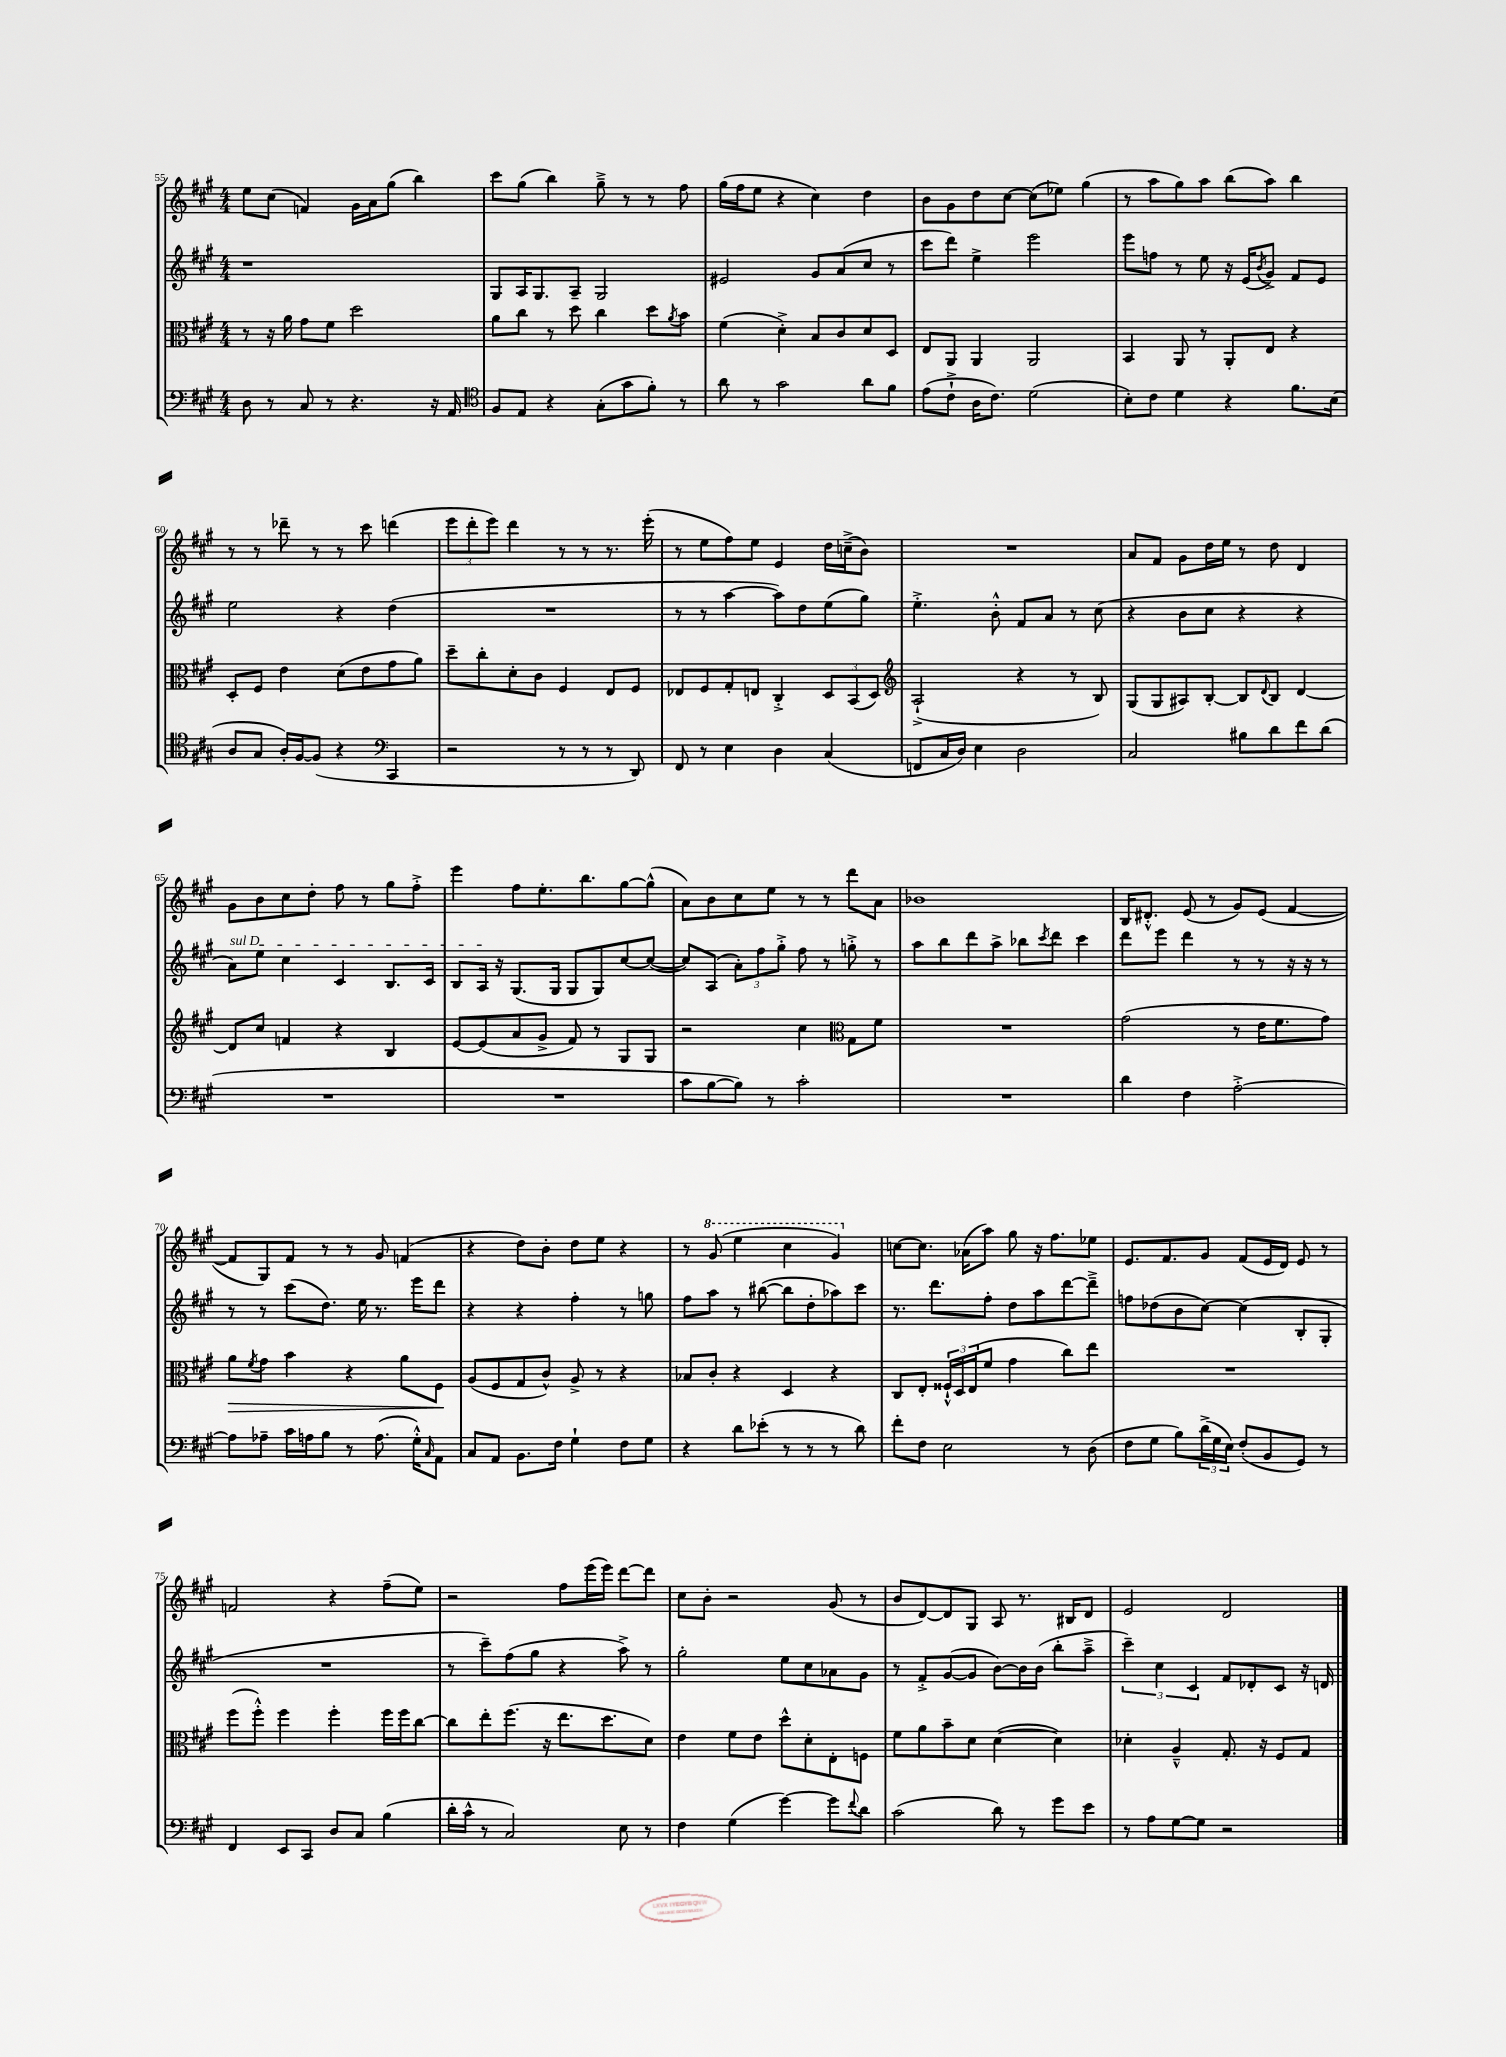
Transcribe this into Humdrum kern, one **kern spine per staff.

**kern	**kern	**kern	**kern
*staff4	*staff3	*staff2	*staff1
*clefF4	*clefC3	*clefG2	*clefG2
*k[f#c#g#]	*k[f#c#g#]	*k[f#c#g#]	*k[f#c#g#]
*M4/4	*M4/4	*M4/4	*M4/4
8D	8r	1r	8ee
8r	16r	.	(8cc#
.	16a	.	.
8C#	8g#	.	4f)
8r	8f#	.	.
4.r	2dd	.	16g#
.	.	.	16a
.	.	.	(8gg#
.	.	.	4bb)
16r	.	.	.
16AA	.	.	.
=	=	=	=
*clefC4	*	*	*
8F#	8a	8G#	8ccc#
8E	8cc#	16A	(8gg#
.	.	8.G#	.
4r	8r	.	4bb)
.	8dd	8A~	.
(8G#'	4cc#	2G#	8gg#~^
8g#	.	.	8r
8f#')	8dd	.	8r
.	8qa	.	.
8r	8b	.	8ff#
=	=	=	=
8a	(4f#	2e#	(16gg#
.	.	.	16ff#
8r	.	.	8ee
2g#	4d'^)	.	4r
.	8B	8g#	4cc#)
.	8c#	(8a	.
8a	8d	8cc#	4dd
8f#	8D	8r	.
=	=	=	=
(8e	8E	8ccc#	8b
8c#`^	8AA	8ddd)	8g#
16A	4AA	4ee^	8dd
8.c#)	.	.	.
.	.	.	[8cc#
(2d	2AA	2eee	(8cc#]
.	.	.	8ee-)
.	.	.	(4gg#
=	=	=	=
8B')	4BB	8eee	8r
8c#	.	8ff	8aa
4d	8AA	8r	8gg#)
.	8r	8ee	8aa
4r	8AA'	16r	(8bb
.	.	(16e	.
.	.	8qb	.
.	8E	8g#^)	8aa)
8.f#	4r	8f#	4bb
.	.	8e	.
(16B	.	.	.
=	=	=	=
8A	8D'	2ee	8r
8G#	8F#	.	8r
16A')	4e	.	8ddd-~
[16F#	.	.	.
(8F#]	.	.	8r
4r	(8d	4r	8r
.	8e	.	8ccc#
*clefF4	*	*	*
4CC#	8g#	(4dd	(4ddd
.	8a)	.	.
=	=	=	=
2r	8dd~	1r	12eee
.	.	.	12ddd'
.	8cc#'	.	.
.	.	.	12eee)
.	8d'	.	4ddd
.	8c#	.	.
8r	4F#	.	8r
8r	.	.	8r
8r	8E	.	8.r
8DD)	8F#	.	.
.	.	.	(16eee'
=	=	=	=
8FF#	8E-	8r	8r
8r	8F#	8r	8ee
4E	8G#'	[4aa	8ff#)
.	8E	.	8ee
4D	4C#'^	8aa])	4e
.	.	8dd	.
(4C#	12D	(8ee	16dd
.	.	.	(16cc~^
.	(12BB	.	.
.	.	8gg#)	8b)
.	12D)	.	.
=	=	=	=
*	*clefG2	*	*
8FF	(2A`^	4.ee'^	1r
16C#	.	.	.
16D)	.	.	.
4E	.	.	.
.	.	8b'^^	.
2D	4r	8f#	.
.	.	8a	.
.	8r	8r	.
.	8B)	(8cc#	.
=	=	=	=
2C#	(8G#	4r	8a
.	8G#	.	8f#
.	8A#)	8b	8g#
.	[8B'	8cc#	16dd
.	.	.	16ee
8B#	8B]	4r	8r
.	8qqd	.	.
8d	8B	.	8dd
8f#	[4d	4r	4d
(8d	.	.	.
=	=	=	=
1r	8d]	8a)	8g#
.	8cc#	8ee	8b
.	4f	4cc#	8cc#
.	.	.	8dd'
.	4r	4c#	8ff#
.	.	.	8r
.	4B	8.B	8gg#
.	.	.	8ff#'^
.	.	16c#	.
=	=	=	=
1r	[8e	8B	4eee
.	(8e]	16A	.
.	.	16r	.
.	8a	(8.G#	8ff#
.	8g#^	.	8.ee'
.	.	16G#	.
.	8f#)	8G#	.
.	.	.	8.bb
.	8r	8G#)	.
.	8G#	[8cc#	[8gg#
.	8G#	(8cc#_	(8gg#^^]
=	=	=	=
8c#	2r	8cc#])	8a)
[8B	.	(8A	8b
8B])	.	12a')	8cc#
.	.	12ff#	.
8r	.	.	8ee
.	.	12gg#'^	.
2c#'	4cc#	8ff#	8r
.	.	8r	8r
*	*clefC3	*	*
.	8G#	8gg'^	8ddd
.	8f#	8r	8a
=	=	=	=
1r	1r	8aa	1b-
.	.	8bb	.
.	.	8ddd	.
.	.	8aa^	.
.	.	8bb-	.
.	.	8qccc#	.
.	.	8ddd	.
.	.	4ccc#	.
=	=	=	=
4d	(2g#	8ddd	16B
.	.	.	8.d#'^^
.	.	8eee	.
4F#	.	4ddd	(8e
.	.	.	8r
[2A'^	8r	8r	8g#)
.	16e	8r	(8e
.	8.f#	.	.
.	.	16r	[4f#
.	.	16r	.
.	8g#)	8r	.
=	=	=	=
8A]	8a	8r	8f#]
.	8qf#	.	.
8A-~	8g#	8r	8G#)
16c#	4b	(8ccc#	8f#
16A	.	.	.
8B	.	8.dd)	8r
8r	4r	.	8r
.	.	16ee	.
(8.A	.	8.r	8g#
.	8a	.	(4f
16G#'^^)	.	16eee	.
16qqC#	.	.	.
8AA	8F#	8ddd	.
=	=	=	=
8C#	(8A	4r	4r
8AA	8F#	.	.
8.BB	8G#	4r	8dd)
.	8c#^^)	.	8b'
16F#	.	.	.
4G#`	8A^	4ff#'	8dd
.	8r	.	8ee
8F#	4r	8r	4r
8G#	.	8gg	.
=	=	=	=
4r	8B-	8ff#	8r
.	8c#'	8aa	(8gg#
8d	4r	8r	4eee
(8e-'	.	([8bb#	.
8r	4D	8bb#]	4ccc#
8r	.	8dd'	.
8r	4r	8aa-)	4gg#)
8d)	.	8ccc#	.
=	=	=	=
8f#'	8C#	8.r	[8cc
8F#	8E'	.	8.cc]
.	.	8.ddd	.
2E	24F##`^^	.	.
.	24D	.	.
.	.	.	(16a-
.	(24E	.	.
.	8f#	8ff#'	8aa)
.	4g#	8dd	8gg#
.	.	8aa	16r
.	.	.	8.ff#
8r	8cc#)	[8ddd	.
(8D	8ee	8ddd~^]	8ee-
=	=	=	=
8F#	1r	8ff	8.e
8G#	.	(8dd-	.
.	.	.	8.f#
8B)	.	8b	.
(24d^	.	[8cc#)	8g#
24G#	.	.	.
24E)	.	.	.
(8F#'	.	(4cc#]	(8f#
8BB	.	.	16e
.	.	.	16d)
8GG#)	.	8B'	8e
8r	.	8G#'	8r
=	=	=	=
4FF#	(8ff#	1r	2f
.	8ff#'^^)	.	.
8EE	4ff#	.	.
8CC#	.	.	.
8D	4ff#'	.	4r
8C#	.	.	.
(4B	16ff#	.	(8ff#~
.	16ff#	.	.
.	[8cc#	.	8ee)
=	=	=	=
16d'	8cc#]	8r	2r
16c#^^	.	.	.
8r	8ee'	8ccc#~)	.
2C#)	(8.ff#	(8ff#	.
.	.	8gg#	.
.	16r	.	.
.	8.ee	4r	8ff#
.	.	.	(16eee
.	8.dd	.	16eee)
8E	.	8aa^)	[8ddd
8r	8d)	8r	8ddd]
=	=	=	=
4F#	4e	2gg#'	8cc#
.	.	.	8b'
(4G#	8f#	.	2r
.	8e	.	.
[4g#)	8dd^^	8ee	.
.	8d'	8cc#	.
8g#]	8E'	8a-	(8g#
8qqf#	.	.	.
8d	8F	8g#	8r
=	=	=	=
(2c#	8f#	8r	8b
.	8a	8f#'^	[8d)
.	8b~	([8g#	8d]
.	8d	8g#]	8G#
8d)	([4d	[8b)	8A
8r	.	16b]	8.r
.	.	(16b	.
8g#	4d])	8bb'	.
.	.	.	16B#
8e	.	8aa~^	8d
=	=	=	=
8r	4d-'	6ccc#~)	2e
8A	.	.	.
.	.	6cc#	.
[8G#	4A~^^	.	.
.	.	6c#	.
8G#]	.	.	.
2r	8.G#'	8f#	2d
.	.	8d-'	.
.	16r	.	.
.	8F#	8c#	.
.	8G#	16r	.
.	.	16d	.
==	==	==	==
*-	*-	*-	*-
